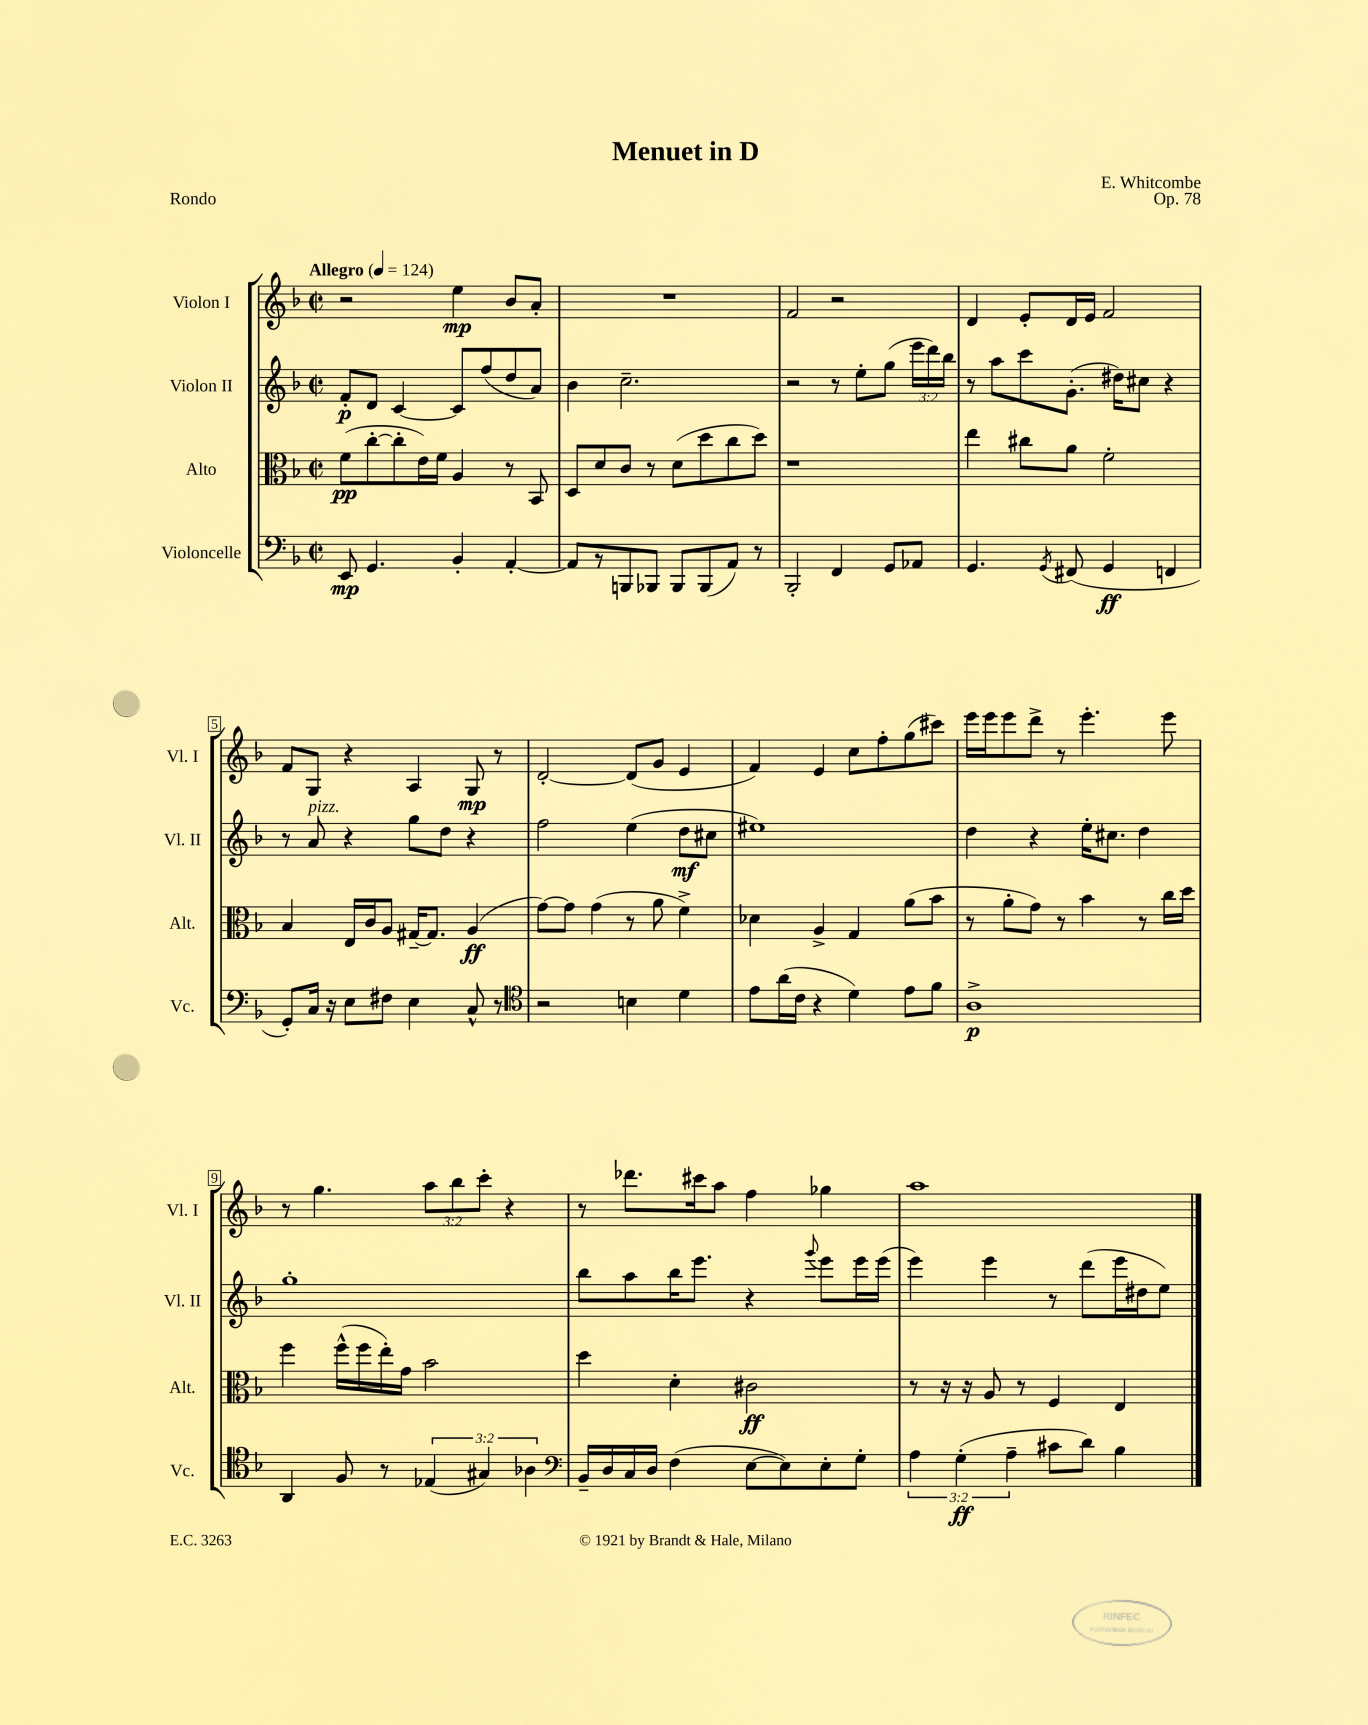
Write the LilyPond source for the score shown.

\header { title = "Menuet in D" composer = "E. Whitcombe" opus = "Op. 78" piece = "Rondo" }
<<
\new StaffGroup <<
\new Staff = "s0" \with { instrumentName = "Violon I" shortInstrumentName = "Vl. I" } {
    \clef treble \key f \major \defaultTimeSignature \time 2/2 \override Staff.TupletNumber.text = #tuplet-number::calc-fraction-text \tempo "Allegro" 4 = 124
    \autoBeamOff r2 e''4\mp bes'8[ a'8]-. |
    R1 |
    f'2 r2 |
    d'4 e'8[-. d'16 e'16] f'2 |
    f'8[ g8] r4 a4 g8\mp r8 |
    d'2~-. d'8[( g'8] e'4 |
    f'4) e'4 c''8[ f''8-. g''8( cis'''8]) |
    e'''16[ e'''16 e'''8 d'''8]-> r8 e'''4.-. e'''8 |
    r8 g''4. \tuplet 3/2 { a''8[ bes''8 c'''8]-. } r4 |
    r8 des'''8.[ cis'''16 a''8] f''4 ges''4 |
    a''1 \bar "|." |
}
\new Staff = "s1" \with { instrumentName = "Violon II" shortInstrumentName = "Vl. II" } {
    \clef treble \key f \major \defaultTimeSignature \time 2/2 \override Staff.TupletNumber.text = #tuplet-number::calc-fraction-text
    \autoBeamOff f'8[-.\p d'8] c'4~ c'8[ f''8( d''8 a'8]) |
    bes'4 c''2.-- |
    r2 r8 e''8[-. g''8]( \tuplet 3/2 { e'''16[ d'''16) bes''16] } |
    r8 a''8[ c'''8 g'8.]-.( dis''16[) cis''8] r4 |
    r8 a'8^\markup { \italic "pizz." } r4 g''8[ d''8] r4 |
    f''2 e''4( d''8[\mf cis''8] |
    eis''1) |
    d''4 r4 e''16[-. cis''8.] d''4 |
    g''1-. |
    bes''8[ a''8 bes''16 e'''8.] r4 \appoggiatura { g'''8 } e'''8[ e'''16 e'''16]( |
    e'''4) e'''4 r8 d'''8[( e'''16 dis''16 e''8]) \bar "|." |
}
\new Staff = "s2" \with { instrumentName = "Alto" shortInstrumentName = "Alt." } {
    \clef alto \key f \major \defaultTimeSignature \time 2/2
    \autoBeamOff f'8[\pp( c''8~-. c''8-. e'16) f'16] a4 r8 bes,8 |
    d8[ d'8 c'8] r8 d'8[( d''8 c''8 d''8]) |
    r1 |
    e''4 cis''8[ a'8] f'2-. |
    bes4 e16[ c'16 a8] gis16[~-- gis8.] a4\ff( |
    g'8[~) g'8] g'4( r8 a'8 f'4->) |
    des'4 a4-> g4 a'8[( bes'8] |
    r8 a'8[-. g'8]) r8 bes'4 r8 c''16[ d''16] |
    f''4 f''16[-^( f''16 e''16-.) g'16] bes'2 |
    d''4 d'4-. cis'2\ff |
    r8 r16 r16 a8 r8 f4 e4 \bar "|." |
}
\new Staff = "s3" \with { instrumentName = "Violoncelle" shortInstrumentName = "Vc." } {
    \clef bass \key f \major \defaultTimeSignature \time 2/2 \override Staff.TupletNumber.text = #tuplet-number::calc-fraction-text
    \autoBeamOff e,8\mp g,4. bes,4-. a,4~-. |
    a,8[ r8 b,,8 bes,,8] bes,,8[ bes,,8( a,8]) r8 |
    bes,,2-. f,4 g,8[ aes,8] |
    g,4. \acciaccatura { g,8 } fis,8( g,4\ff f,4 |
    g,8[-.) c16] r16 e8[ fis8] e4 c8-^ r8 |
    \clef tenor r2 b4 d'4 |
    e'8[ a'16( c'16] r4 d'4) e'8[ f'8] |
    a1->\p |
    a,4 f8 r8 \tuplet 3/2 { ees4( gis4) aes4 } |
    \clef bass bes,16[-- d16 c16 d16] f4( e8[~ e8) e8-. g8]-. |
    \tuplet 3/2 { a4 g4-.\ff( a4-- } cis'8[ d'8]) bes4 \bar "|." |
}
>>
>>
\layout { \context { \Score \override BarNumber.stencil = #(make-stencil-boxer 0.1 0.3 ly:text-interface::print) } }
